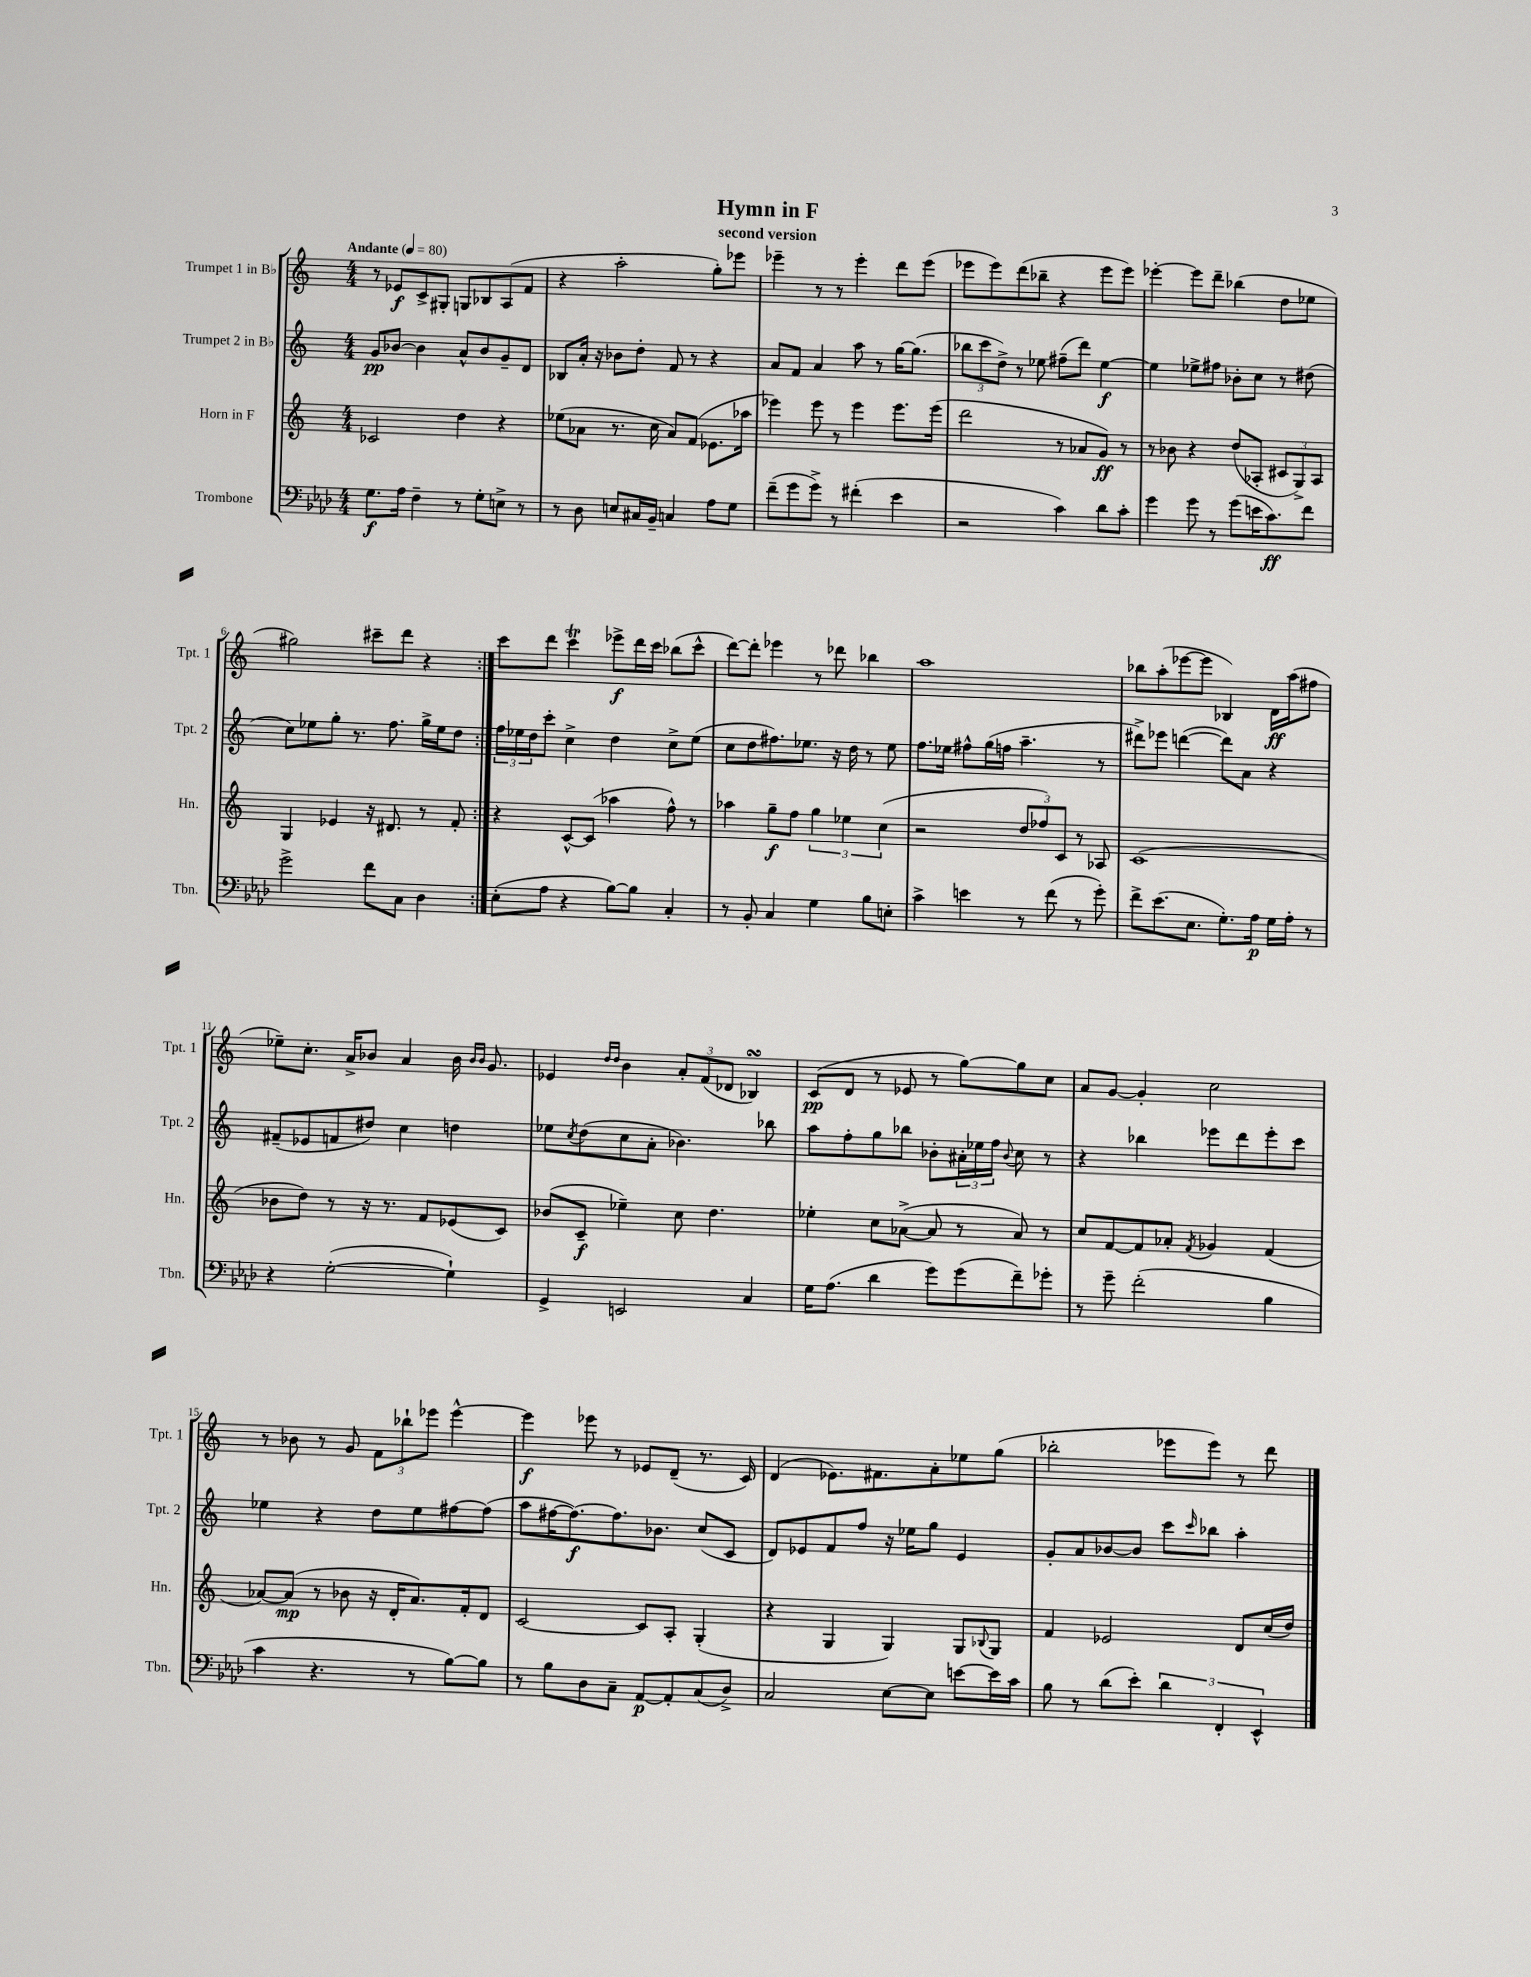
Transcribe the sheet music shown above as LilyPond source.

\header { title = "Hymn in F" subtitle = "second version" }
<<
\new StaffGroup <<
\new Staff = "s0" \with { instrumentName = "Trumpet 1 in Bb" shortInstrumentName = "Tpt. 1" } {
    \clef treble \key c \major \numericTimeSignature \time 4/4 \tempo "Andante" 4 = 80
    \repeat volta 2 { r8 ees'8\f c'8-> gis8-. g8 bes8 a8( f'8 |
    r4 a''2-. g''8-.) ees'''8 |
    ees'''4-- r8 r8 ees'''4-. d'''8 ees'''8( |
    ees'''8 ees'''8) d'''8( bes''8-- r4 ees'''8 ees'''8) |
    ees'''4~-. ees'''8 d'''8-- bes''4( d''8 ees''8 |
    gis''2) cis'''8-- d'''8 r4 | }
    c'''8 d'''8 c'''4\trill ees'''8->\f d'''16 c'''16 bes''8( c'''8-^ |
    d'''8~) d'''8-. ees'''4 r8 des'''8 bes''4 |
    a''1 |
    bes''8 a''8-.( ees'''8~ ees'''8 bes4) d'16\ff a''16( fis''8 |
    ees''8--) c''8.-. a'16-> bes'8 a'4 bes'16 \grace { bes'16 bes'16 } g'8. |
    ees'4 \grace { d''16 d''16 } b'4 \tuplet 3/2 { a'8-. f'8( des'8 } bes4\turn) |
    c'8\pp( d'8 r8 ees'8 r8 g''8~) g''8 c''8 |
    a'8 g'8~ g'4-. c''2 |
    r8 bes'8 r8 g'8 \tuplet 3/2 { f'8 bes''8-! ees'''8 } ees'''4~-^ |
    ees'''4\f ees'''8 r8 ees'8 d'8--( r8. c'16) |
    d'4( ees'8.) fis'8. a'8-. ees''8 g''8( |
    bes''2-. ees'''8 ees'''8) r8 d'''8 \bar "|." |
}
\new Staff = "s1" \with { instrumentName = "Trumpet 2 in Bb" shortInstrumentName = "Tpt. 2" } {
    \clef treble \key c \major \numericTimeSignature \time 4/4
    \repeat volta 2 { g'8\pp bes'8~ bes'4 a'8-^ bes'8 g'8-- d'8 |
    bes8 a'16-. r16 bes'8 d''8-. f'8 r8 r4 |
    a'8 f'8 a'4 a''8 r8 g''16~ g''8.( |
    \tuplet 3/2 { bes''8 c'''8 d''8->) } r8 ees''8 fis''8--( d'''8) ees''4~\f |
    ees''4 ees''8-> fis''8 bes'8-. c''8 r8 dis''8( |
    c''8) ees''8 g''8-. r8. f''8. g''16-> ees''16 d''8 | }
    \tuplet 3/2 { f''16 ees''16 d''16 } c'''8-. c''4-> d''4 c''8-> ees''8( |
    c''8 d''8 fis''8.) ees''8. r16 d''16 r8 ees''8 |
    f''8. ees''16 fis''8-^ g''16( f''16 a''4.-- r8 |
    dis'''8->) ees'''8 d'''4~( d'''8) a'8 r4 |
    fis'8--( ees'8 f'8 dis''8) c''4 d''4 |
    ees''8 \acciaccatura { c''8 } d''8( c''8 a'8-. bes'4.) bes''8 |
    a''8 f''8-. g''8 bes''8 bes'8-. \tuplet 3/2 { ais'16-. ees''16 f''16 } \appoggiatura { bes'8 } c''8 r8 |
    r4 bes''4 ees'''8 d'''8 ees'''8-. c'''8 |
    ees''4 r4 d''8 ees''8 fis''8~ fis''8( |
    a''8 fis''16~ fis''8.~\f) fis''8. bes'8. c''8( c'8 |
    d'8) ees'8 f'8 f''8 r16 ees''16 g''8 ees'4 |
    g'8-. a'8 bes'8~ bes'8 c'''8 \grace { c'''16 } bes''8 a''4-. \bar "|." |
}
\new Staff = "s2" \with { instrumentName = "Horn in F" shortInstrumentName = "Hn." } {
    \clef treble \key c \major \numericTimeSignature \time 4/4
    \repeat volta 2 { ces'2 d''4 r4 |
    ees''8( aes'8 r8. c''16 aes'8) f'8( ees'8. aes''16 |
    ees'''4) ees'''8 r8 ees'''4 ees'''8. ees'''16( |
    d'''2 r8 aes'8 g'8\ff) r8 |
    r8 bes'8 r4 d''8( aes8-. \tuplet 3/2 { cis'8 g8->) aes8 } |
    g4 ees'4 r16 dis'8. r8 f'8-. | }
    r4 c'8~-^ c'8( aes''4 f''8-^) r8 |
    aes''4 g''8--\f f''8 \tuplet 3/2 { g''4 ees''4 c''4( } |
    r2 \tuplet 3/2 { d''8 fes''8) c'8 } r8 aes8 |
    c'1( |
    bes'8 d''8) r8 r16 r8. f'8 ees'8( c'8) |
    bes'8( c'8--\f ees''4--) c''8 d''4. |
    ees''4-. c''8 aes'8~->( aes'8 r8 aes'8) r8 |
    c''8 f'8~ f'8 aes'8-. \acciaccatura { f'8 } ges'4 f'4( |
    aes'8~) aes'8\mp( r8 bes'8 r16 d'16-. aes'8.) f'16-. d'8 |
    c'2~ c'8 a8-. g4-.( |
    r4 g4 g4) g8 \appoggiatura { bes8 } g8 |
    f'4 ees'2 d'8 c''16( d''16) \bar "|." |
}
\new Staff = "s3" \with { instrumentName = "Trombone" shortInstrumentName = "Tbn." } {
    \clef bass \key aes \major \numericTimeSignature \time 4/4
    \repeat volta 2 { g8.\f aes16 f4-- r8 g8-. e8-> r8 |
    r8 des8 e8 cis16 bes,16-- c4 aes8 g8 |
    f'8--( g'8 g'8->) r8 fis'4-.( ees'4 |
    r2 c'4) des'8 c'8-. |
    g'4 g'8 r8 g'8( e'16 c'8.\ff) f'8 |
    g'2-> f'8 c8 des4 | }
    ees8-.( aes8 r4 bes8~) bes8 c4-. |
    r8 bes,8-. c4 g4 bes8 e8-. |
    c'4-> e'4 r8 f'8( r8 g'8-.) |
    f'8-> ees'8.( ees8. g8.-.) aes16\p g16 aes16-. r8 |
    r4 g2~-.( g4-!) |
    g,4-> e,2 c4 |
    g16 aes8.( des'4 g'8) g'8( f'8--) ges'8-. |
    r8 g'8-- f'2-.( bes4 |
    c'4 r4. r8 bes8~) bes8 |
    r8 bes8 des8 c8-- aes,8~\p aes,8-. c8( des8->) |
    c2 ees8~ ees8 e'8~ e'16 c'16 |
    bes8 r8 des'8( ees'8-.) \tuplet 3/2 { des'4 f,4-. ees,4-^ } \bar "|." |
}
>>
>>
